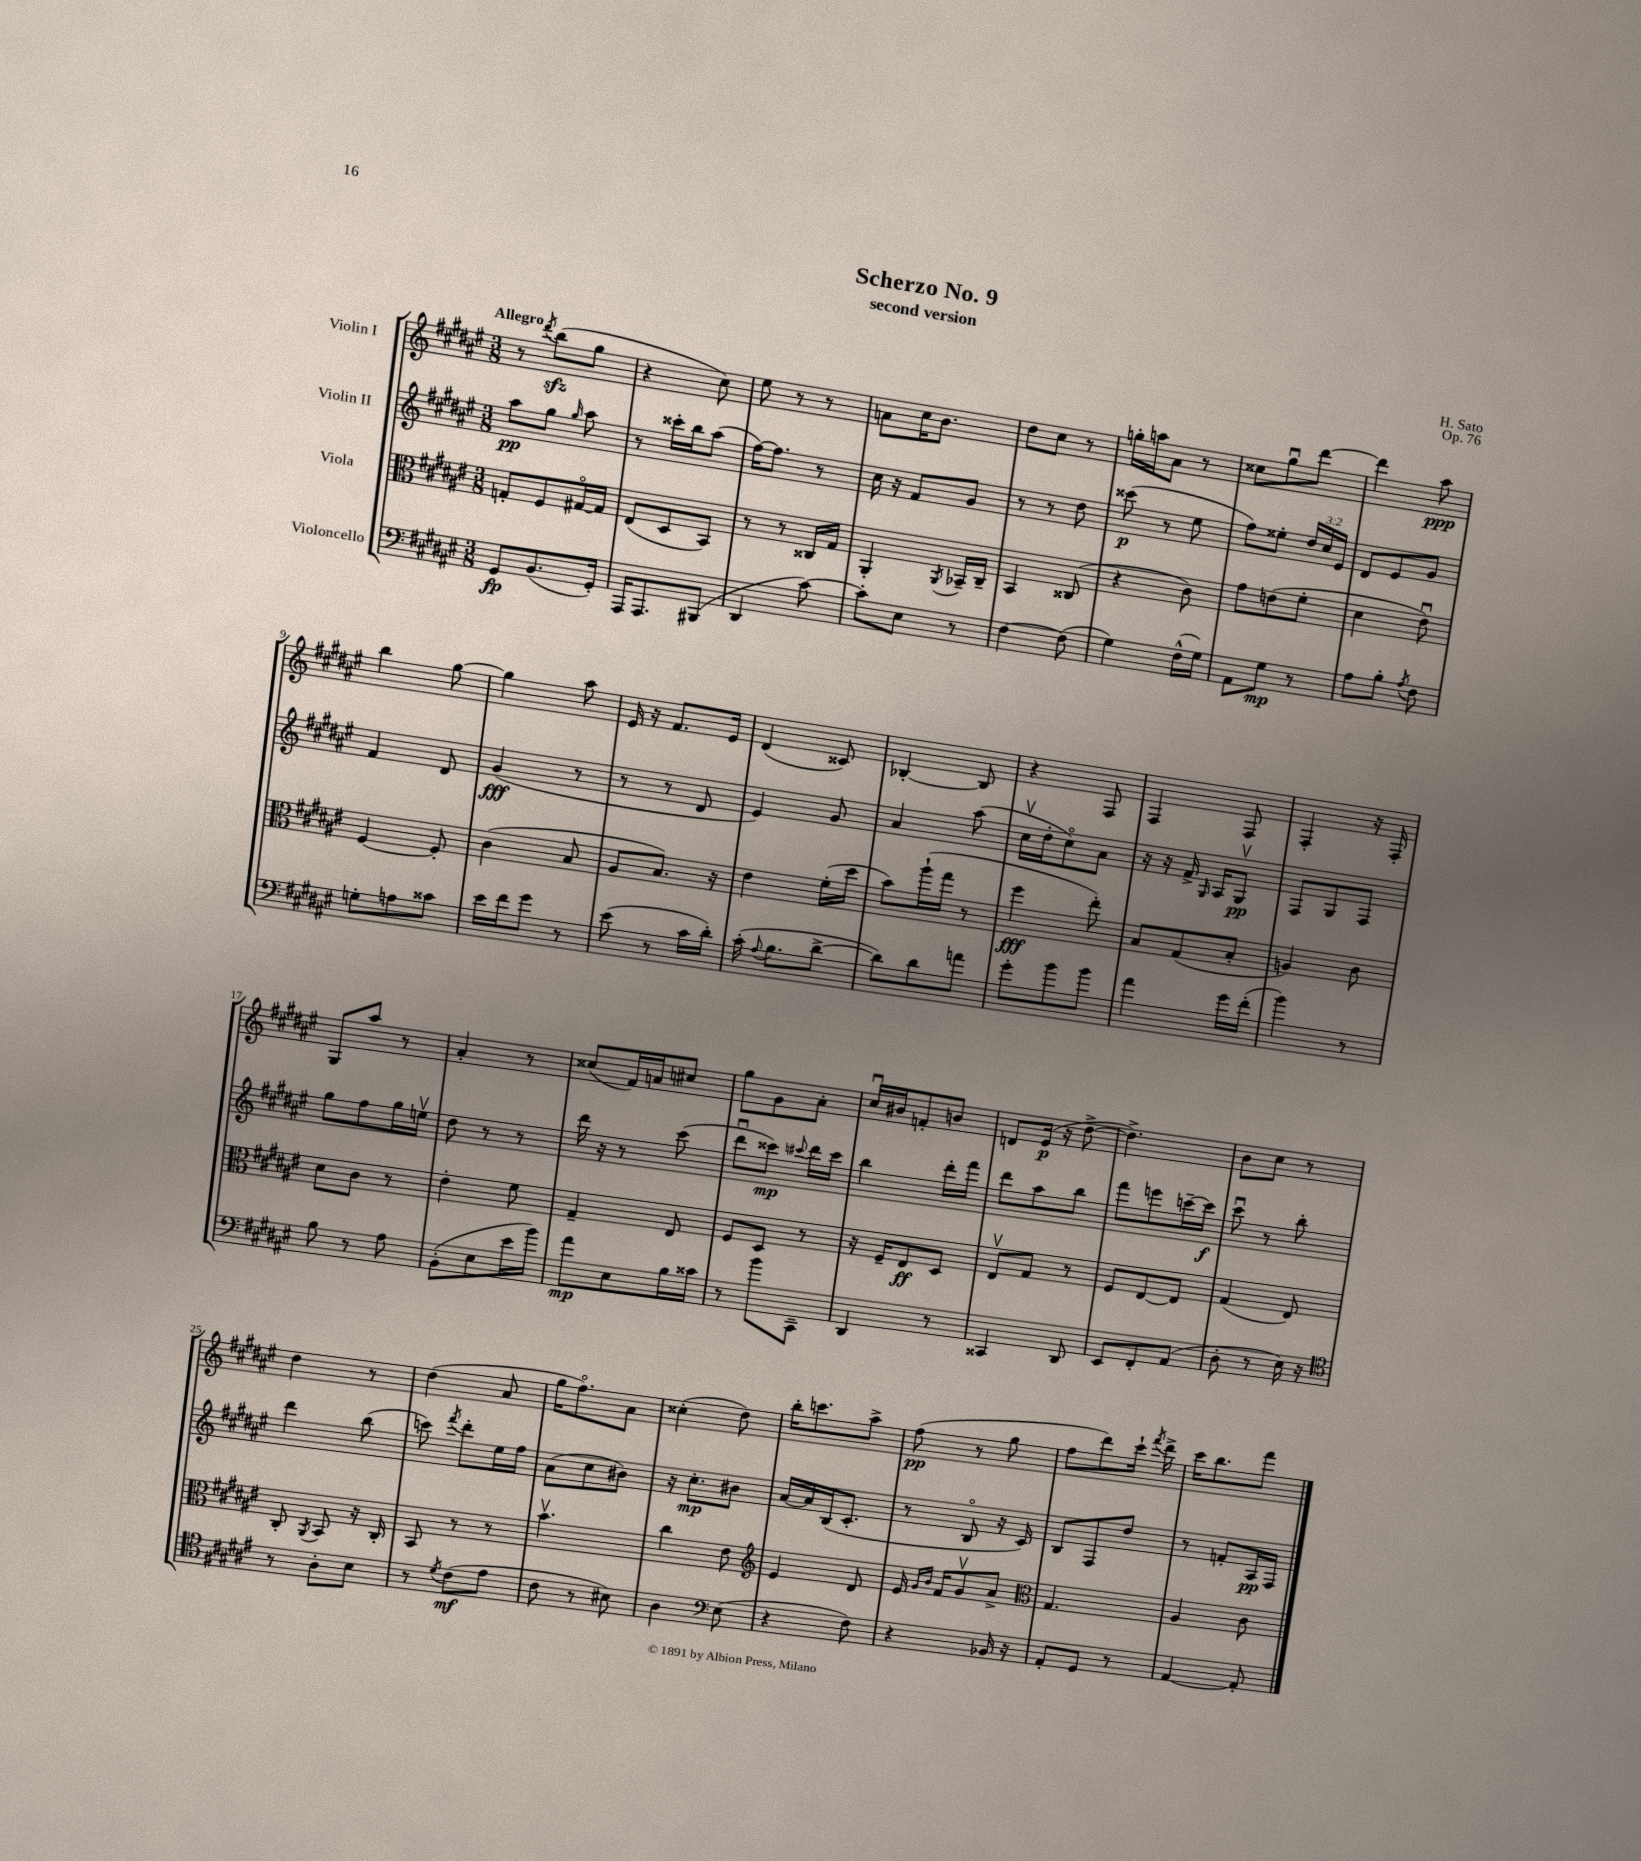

**kern	**dynam	**kern	**dynam	**kern	**dynam	**kern	**dynam
*part4	*part4	*part3	*part3	*part2	*part2	*part1	*part1
*staff4	*staff4	*staff3	*staff3	*staff2	*staff2	*staff1	*staff1
*I"Violoncello	*	*I"Viola	*	*I"Violin II	*	*I"Violin I	*
*clefF4	*	*clefC3	*	*clefG2	*	*clefG2	*
*k[f#c#g#d#a#e#]	*	*k[f#c#g#d#a#e#]	*	*k[f#c#g#d#a#e#]	*	*k[f#c#g#d#a#e#]	*
*M3/8	*	*M3/8	*	*M3/8	*	*M3/8	*
=1	=1	=1	=1	=1	=1	=1	=1
!	!	!	!	!	!	!LO:TX:a:B:t=Allegro	!
8GG#/L	fp	8Gn'/L	.	8aa#\L	pp	8r	.
.	.	.	.	.	.	8qddd#/	.
(8.BB/	.	8F#/	.	8gg#\J	.	(8bbzz\L	.
.	.	.	.	16qqgg#/	.	.	.
.	.	[16G#X/L	.	8aa#\	.	8gg#\J	.
16GG#'/Jk)	.	16G#/JJ]	.	.	.	.	.
=2	=2	=2	=2	=2	=2	=2	=2
16AAA#/KL	.	(8E#/L	.	8r	.	4r	.
8.AAA#/	.	.	.	.	.	.	.
.	.	8D#/	.	16ccc##X'\LL	.	.	.
.	.	.	.	16bb\J	.	.	.
(8BBB#X/J	.	8BB/J)	.	(8aa#\J	.	8cc#\)	.
=3	=3	=3	=3	=3	=3	=3	=3
4DD#/	.	8r	.	[16ff#\KL)	.	8ee#\	.
.	.	.	.	8.ff#\J]	.	.	.
.	.	8r	.	.	.	8r	.
[8c#\)	.	16C##X/LL	.	8r	.	8r	.
.	.	16G#/JJ	.	.	.	.	.
=4	=4	=4	=4	=4	=4	=4	=4
8c#'\L]	.	4AA#'/	.	16cc#\	.	8an\L	.
.	.	.	.	16r	.	.	.
8E#\J	.	.	.	8f#/L	.	16cc#\K	.
.	.	.	.	.	.	8.b\J	.
.	.	8qAA#/	.	.	.	.	.
8r	.	16BB-X~/LL	.	8g#/J	.	.	.
.	.	16C#~/JJ	.	.	.	.	.
=5	=5	=5	=5	=5	=5	=5	=5
[4F#\	.	4BB/	.	8r	.	8dd#\L	.
.	.	.	.	8r	.	8cc#\J	.
(8F#\]	.	(8C##X/	.	8dd#\	.	8r	.
=6	=6	=6	=6	=6	=6	=6	=6
4G#\)	.	4r	.	(8ccc##X\	p	16ggn'\LL	.
.	.	.	.	.	.	16aan\J	.
.	.	.	.	8r	.	8a#\J	.
(16F#^^\LL	.	8c#\)	.	8ee#\	.	8r	.
16G#\JJ)	.	.	.	.	.	.	.
=7	=7	=7	=7	=7	=7	=7	=7
8AA#\L	.	8g#\L	.	8ff#\L)	.	8cc##X\L	.
8G#\J	mp	(8en\	.	8ee##X'\J	.	8gg#u\	.
8r	.	8f#'\J	.	24dd#/LL	.	[8ddd#\J	.
.	.	.	.	24cc#/	.	.	.
.	.	.	.	24e#/JJ	.	.	.
=8	=8	=8	=8	=8	=8	=8	=8
8A#\L	.	4d#\	.	8d#/L	.	4ddd#\]	.
8B'\J	.	.	.	8e#/	.	.	.
8qA#/	.	.	.	.	.	.	.
8F#\	.	8e#u\)	.	8g#/J	.	8aa#\	ppp
!!LO:LB:g=z
=9	=9	=9	=9	=9	=9	=9	=9
8Gn'\L	.	[4F#/	.	4f#/	.	4bb\	.
8An\	.	.	.	.	.	.	.
8c##X\J	.	8F#'/]	.	8d#/	.	[8gg#\	.
=10	=10	=10	=10	=10	=10	=10	=10
16e#\LL	.	(4c#\	.	(4g#/	fff	4gg#\]	.
16f#\J	.	.	.	.	.	.	.
8g#\J	.	.	.	.	.	.	.
8r	.	8B/	.	8r	.	8aa#\	.
=11	=11	=11	=11	=11	=11	=11	=11
(8e#\	.	8A#/L	.	8r	.	16e#/	.
.	.	.	.	.	.	16r	.
8r	.	8.B/J)	.	8r	.	8.f#/L	.
16c#\LL	.	.	.	8d#/	.	.	.
16d#'\JJ)	.	16r	.	.	.	16e#/Jk	.
=12	=12	=12	=12	=12	=12	=12	=12
(16c#'\	.	4e#\	.	4e#/)	.	(4d#/	.
8qqA#/	.	.	.	.	.	.	.
8.B\L	.	.	.	.	.	.	.
[8d#^\J	.	(16f#'\LL	.	8g#/	.	8c##X/)	.
.	.	16dd#\JJ	.	.	.	.	.
=13	=13	=13	=13	=13	=13	=13	=13
8d#\L])	.	8b\L)	.	4a#/	.	[4B-X'/	.
8d#\	.	(16aa#`\L	.	.	.	.	.
.	.	16gg#\JJ	.	.	.	.	.
8an\J	.	8r	.	(8aa#\	.	8B-/]	.
=14	=14	=14	=14	=14	=14	=14	=14
8g#'\L	.	4ff#\	fff	16cc#v\LL	.	4r	.
.	.	.	.	16dd#'\J	.	.	.
8b\	.	.	.	8cc#\)	.	.	.
8b\J	.	8ee#'\)	.	8a#\J	.	8F#/	.
=15	=15	=15	=15	=15	=15	=15	=15
4a#\	.	8B/L	.	16r	.	4F#/	.
.	.	.	.	16r	.	.	.
.	.	(8G#/	.	16f#^/	.	.	.
.	.	.	.	16qqG#/	.	.	.
.	.	.	.	16A#/KL	.	.	.
16g#\LL	.	8B'/J	.	8G#v/J	pp	8F#/	.
(16f#'\JJ	.	.	.	.	.	.	.
=16	=16	=16	=16	=16	=16	=16	=16
4b\)	.	4An/)	.	8F#/L	.	4F#'/	.
.	.	.	.	8G#/	.	.	.
8r	.	8c#\	.	8F#/J	.	16r	.
.	.	.	.	.	.	16F#'/	.
!!LO:LB:g=z
=17	=17	=17	=17	=17	=17	=17	=17
8B\	.	8d#\L	.	8gg#\L	.	8G#/L	.
8r	.	8c#\J	.	8ff#\	.	8aa#/J	.
8A#\	.	8r	.	16gg#\L	.	8r	.
.	.	.	.	16eenv\JJ	.	.	.
=18	=18	=18	=18	=18	=18	=18	=18
(8BB'\L	.	4e#'\	.	8dd#\	.	4a#'/	.
8E#\	.	.	.	8r	.	.	.
16e#\L	.	8f#\	.	8r	.	8r	.
16b\JJ)	.	.	.	.	.	.	.
=19	=19	=19	=19	=19	=19	=19	=19
8a#\L	mp	4G#~/	.	16ddd#\	.	(8cc##X/L	.
.	.	.	.	16r	.	.	.
8E#\	.	.	.	8r	.	16f#/L)	.
.	.	.	.	.	.	16an/J	.
16B\L	.	8E#/	.	(8ccc#\	.	8cc#X/J	.
16c##X\JJ	.	.	.	.	.	.	.
=20	=20	=20	=20	=20	=20	=20	=20
8r	.	8F#/L	.	8ddd#u\L	.	8gg#\L	.
8b\L	.	8D#/J	.	8ccc##X\J)	mp	8g#\	.
.	.	.	.	8qqccc#X/	.	.	.
8CC#~\J	.	8r	.	16ddd#\LL	.	8a#'\J	.
.	.	.	.	16ccc#\JJ	.	.	.
=21	=21	=21	=21	=21	=21	=21	=21
4DD#/	.	16r	.	4bb\	.	16cc#u/LL	.
.	.	16F#~/KL	.	.	.	16b#X/J	.
.	.	8E#/	ff	.	.	8fn'/	.
8r	.	8D#/J	.	16ddd#'\LL	.	8bn/J	.
.	.	.	.	16fff#\JJ	.	.	.
=22	=22	=22	=22	=22	=22	=22	=22
4CC##X/	.	8E#v/L	.	8ddd#\L	.	8dn/L	.
.	.	8G#/J	.	8aa#\	.	(16e#/Jk	p
.	.	.	.	.	.	16r	.
8DD#/	.	8r	.	8bb\J	.	[8dd#^\	.
=23	=23	=23	=23	=23	=23	=23	=23
8EE#/L	.	8F#/L	.	8fff#\L	.	4.dd#^\])	.
8FF#'/	.	[8E#/	.	8eeen\	.	.	.
(8AA#/J	.	8E#/J]	.	[16cccn~\L	.	.	.
.	.	.	.	16ccc\JJ]	f	.	.
=24	=24	=24	=24	=24	=24	=24	=24
8D#'\	.	(4G#/	.	8ccc#u\	.	8b\L	.
8r	.	.	.	8r	.	8cc#\J	.
16E#\)	.	8E#/)	.	8bb'\	.	8r	.
16r	.	.	.	.	.	.	.
!!LO:LB:g=z
=25	=25	=25	=25	=25	=25	=25	=25
*clefC4	*	*	*	*	*	*	*
8r	.	8C#'/	.	4ddd#\	.	4dd#\	.
.	.	8qAA#/	.	.	.	.	.
8A#'\L	.	8BB/	.	.	.	.	.
8B\J	.	16r	.	(8bb\	.	8r	.
.	.	16C#'/	.	.	.	.	.
=26	=26	=26	=26	=26	=26	=26	=26
8r	.	8BB/	.	8cccn\)	.	(4dd#\	.
8qd#/	.	.	.	8qfff#/	.	.	.
(8c#\L	mf	8r	.	8ddd#'\L	.	.	.
8e#\J	.	8r	.	16ee#\L	.	8a#/	.
.	.	.	.	16ff#\JJ	.	.	.
=27	=27	=27	=27	=27	=27	=27	=27
8c#\	.	4.bv\	.	(8a#\L	.	16gg#\KL	.
.	.	.	.	.	.	8.ff#\)	.
8r	.	.	.	8cc#\	.	.	.
8B#X\)	.	.	.	8b#X\J)	.	8a#\J	.
=28	=28	=28	=28	=28	=28	=28	=28
4A#\	.	4cc#\	.	16r	.	(4cc##X'\	.
.	.	.	.	8.cc#'\L	mp	.	.
*clefF4	*	*	*	*	*	*	*
(8E#\	.	8e#\	.	8b#X\J	.	8dd#\)	.
=29	=29	=29	=29	=29	=29	=29	=29
*	*	*clefG2	*	*	*	*	*
4r	.	4e#/	.	[16a#/LL	.	16bb'\KL	.
.	.	.	.	16a#/]	.	8.cccn\	.
.	.	.	.	(16B/J	.	.	.
.	.	.	.	8.c#'/J	.	.	.
8F#\)	.	8d#/	.	.	.	8aa#^\J	.
=30	=30	=30	=30	=30	=30	=30	=30
4r	.	16e#/	.	8r	.	(8ff#\	pp
.	.	16qqg#/LL	.	.	.	.	.
.	.	16qqb/JJ	.	.	.	.	.
.	.	16f#/KL	.	.	.	.	.
.	.	8g#v/	.	8B/	.	8r	.
16BB-X/	.	8a#^/J	.	16r	.	8gg#\	.
16r	.	.	.	16c#/)	.	.	.
=31	=31	=31	=31	=31	=31	=31	=31
*	*	*clefC3	*	*	*	*	*
8AA#'/L	.	4.G#/	.	8B/L	.	8ff#\L	.
8GG#/J	.	.	.	8F#/	.	8ddd#\)	.
8r	.	.	.	8dd#/J	.	16ccc#`\Jk	.
.	.	.	.	.	.	8qfff#/	.
.	.	.	.	.	.	16ddd#^\	.
=32	=32	=32	=32	=32	=32	=32	=32
[4AA#/	.	4A#/	.	8r	.	16ccc#\KL	.
.	.	.	.	.	.	8.bb\	.
.	.	.	.	8fn'/L	.	.	.
8AA#'/]	.	8c#\	.	16A#/L	pp	8fff#\J	.
.	.	.	.	16F#/JJ	.	.	.
==	==	==	==	==	==	==	==
*-	*-	*-	*-	*-	*-	*-	*-
